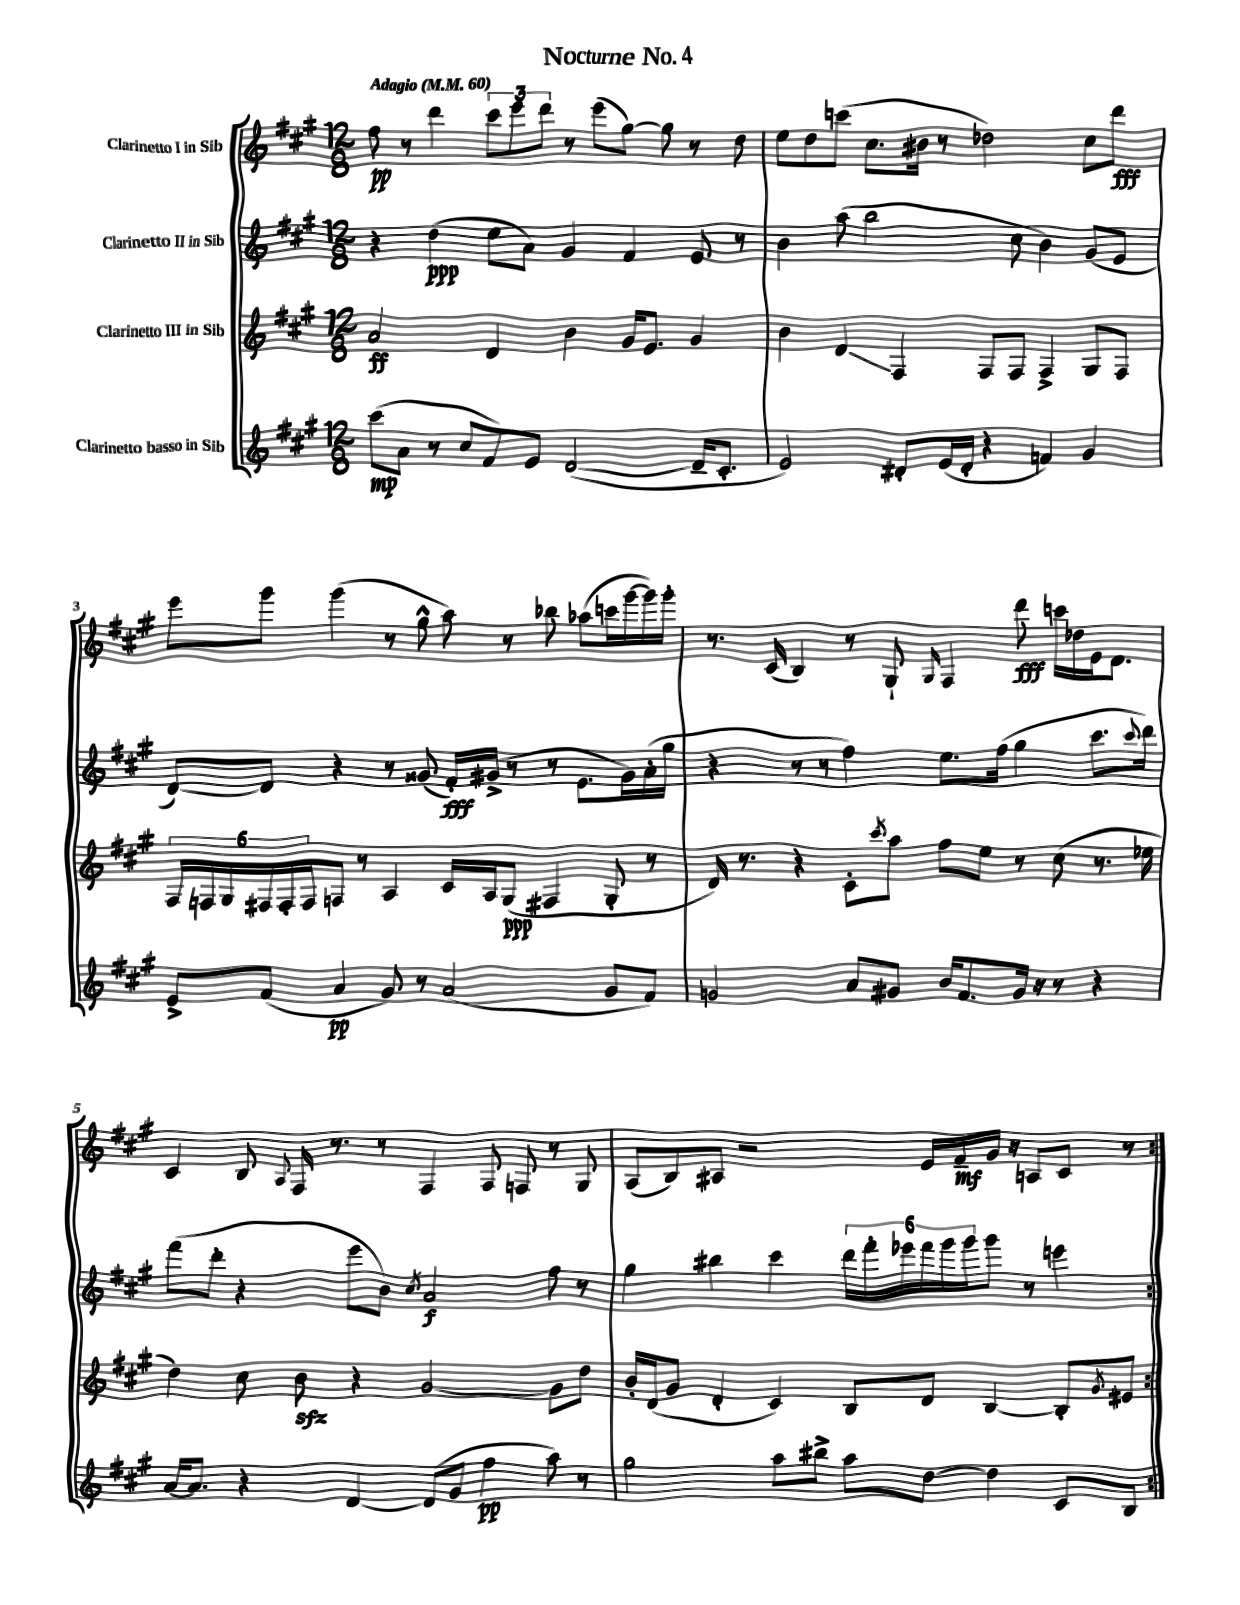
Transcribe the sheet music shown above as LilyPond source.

\header { title = "Nocturne No. 4" }
<<
\new StaffGroup <<
\new Staff = "s0" \with { instrumentName = "Clarinetto I in Sib" } {
    \clef treble \key a \major \numericTimeSignature \time 12/8 \tempo "Adagio" 4 = 60
    \repeat volta 2 { fis''8\pp r8 d'''4 \tuplet 3/2 { cis'''8 e'''8 d'''8 } r8 e'''8( gis''8~) gis''8 r8 d''8 |
    e''8 d''8 c'''8( cis''8. bis'16 r8 des''2) cis''8 d'''8\fff |
    e'''8 gis'''8 gis'''4( r8 gis''8-^ a''8) r8 bes''8 aes''8( c'''16 gis'''16~ gis'''16) gis'''16-. |
    r8. cis'16( b4) r8 gis8-! \grace { gis16 } fis4 d'''8\fff c'''16 des''16 e'16 d'8. |
    cis'4 b8 \appoggiatura { a8 } fis16 r8. r8 fis4 fis8 f8 r8 gis8 |
    a8( b8) ais8 r2 e'16 fis'16--\mf gis'16 r16 a8 cis'8 r8 | }
}
\new Staff = "s1" \with { instrumentName = "Clarinetto II in Sib" } {
    \clef treble \key a \major \numericTimeSignature \time 12/8
    \repeat volta 2 { r4 d''4\ppp( e''8 a'8) gis'4 fis'4 e'8 r8 |
    b'4 a''8( b''2 cis''8 b'4) gis'8( e'8 |
    d'8~) d'8 r4 r8 gisis'8( fis'16-.\fff) gis'16->( r8 r8 e'8. gis'16) a'16-.( gis''16 |
    r4 r8 r8 fis''4) e''8. fis''16( gis''4 cis'''8. \appoggiatura { cis'''8 } d'''16) |
    fis'''8( d'''8-. r4 e'''8 b'8) \acciaccatura { cis''8 } a'2\f fis''8 r8 |
    gis''4 bis''4 cis'''4 \tuplet 6/4 { d'''16 fis'''16-. ees'''16 fis'''16 gis'''16 gis'''16 } gis'''8 r8 e'''4 | }
}
\new Staff = "s2" \with { instrumentName = "Clarinetto III in Sib" } {
    \clef treble \key a \major \numericTimeSignature \time 12/8
    \repeat volta 2 { a'2\ff d'4 b'4 gis'16 e'8. gis'4 |
    b'4 d'4\glissando fis4 fis8 fis8 fis4-> gis8 fis8 |
    \tuplet 6/4 { fis16 f16 gis16 fis16 fis16-. fis16 } f8 r8 a4 cis'16 a16 gis8\ppp( fis4 gis8-. r8 |
    d'16) r8. r4 cis'8-. \acciaccatura { cis'''8 } a''8 fis''8 e''8 r8 cis''8( r8. ees''16 |
    d''4) cis''8 b'8\sfz r4 gis'2~ gis'8 d''8 |
    b'16-. d'16( gis'8 d'4-. cis'4) b8 d'8 b4~ b8-. \acciaccatura { gis'8 } eis'8 | }
}
\new Staff = "s3" \with { instrumentName = "Clarinetto basso in Sib" } {
    \clef treble \key a \major \numericTimeSignature \time 12/8
    \repeat volta 2 { cis'''8\mp( a'8 r8 cis''8 fis'8) e'8 d'2~( d'16-- cis'8.-. |
    e'2) dis'8-. e'16( dis'16-. r4 f'4) gis'4 |
    e'8-> fis'8( a'4\pp gis'8) r8 a'2( gis'8 fis'8) |
    g'2 a'8 gis'8 b'16 fis'8. gis'16 r16 r8 r4 |
    a'16~ a'8. r4 d'4~ d'8( gis'8 fis''4\pp a''8) r8 |
    gis''2 a''8 bis''8-> a''8 d''8~ d''4 cis'8 b8 | }
}
>>
>>
